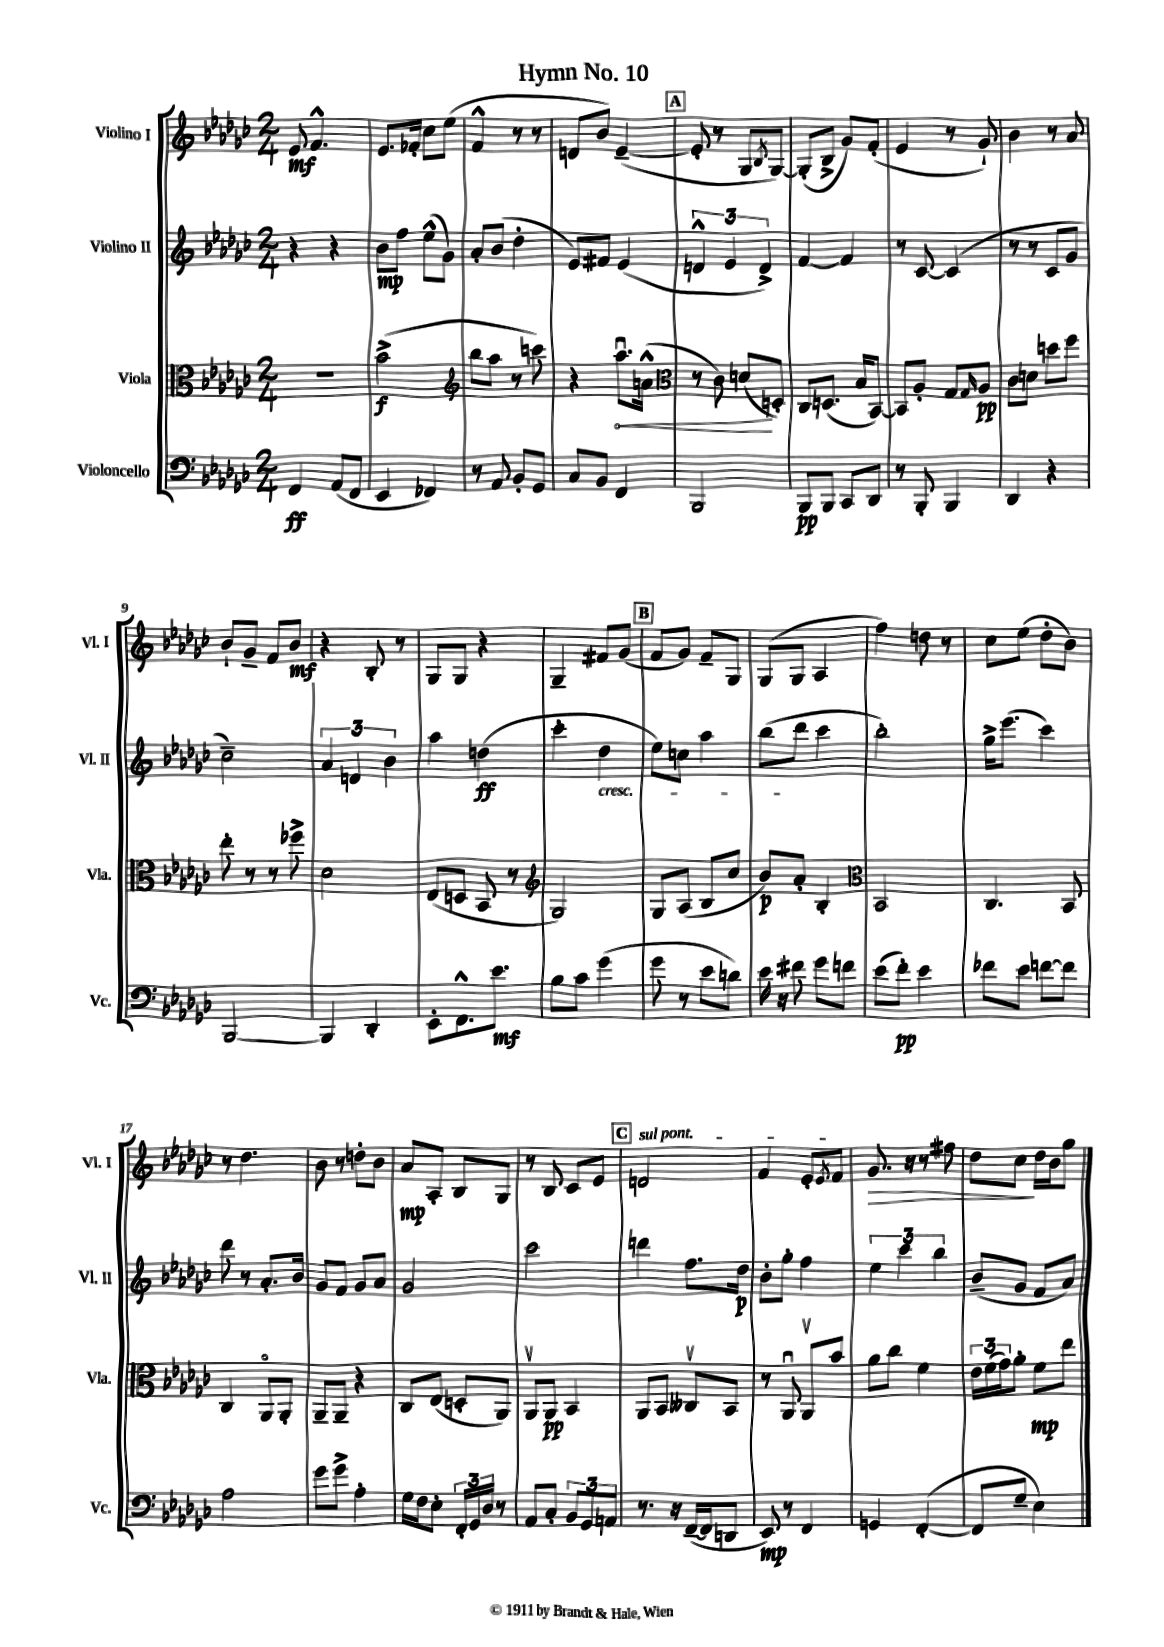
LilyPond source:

\header { title = "Hymn No. 10" }
<<
\new StaffGroup <<
\new Staff = "s0" \with { instrumentName = "Violino I" shortInstrumentName = "Vl. I" } {
    \clef treble \key ges \major \numericTimeSignature \time 2/4
    ees'8\mf f'4.-^ |
    ees'8. fes'16-. ces''8 ees''8( |
    f'4-^ r8 r8 |
    d'8 bes'8) ees'4~--( |
    \mark \markup { \box "A" } ees'8-. r8 ges8 \acciaccatura { bes8 } ges8~) |
    ges8-.( bes8-> ges'8) f'8-.( |
    ees'4 r8 ges'8-!) |
    bes'4 r8 aes'8 |
    bes'8-! ges'8-- f'8 bes'8\mf |
    r4 bes8-. r8 |
    ges8 ges8 r4 |
    ges4-- fis'8 ges'8( |
    \mark \markup { \box "B" } f'8 ges'8) f'8-- ges8 |
    ges8( ges8 aes4 |
    f''4) d''8 r8 |
    ces''8 ees''8( des''8-. bes'8) |
    r8 des''4. |
    bes'8 r8 d''8-. bes'8 |
    aes'8\mp aes8-. bes8 ges8 |
    r8 bes8 ces'8 ees'8 |
    \mark \markup { \box "C" } \once \override TextSpanner.bound-details.left.text = \markup { \italic "sul pont." } d'2\startTextSpan |
    f'4 ees'8-. \acciaccatura { ees'8 } f'8\stopTextSpan |
    ges'8.\> r16 r8 fis''8 |
    des''8 ces''8\! des''16 bes'16 ges''8 \bar "|." |
}
\new Staff = "s1" \with { instrumentName = "Violino II" shortInstrumentName = "Vl. II" } {
    \clef treble \key ges \major \numericTimeSignature \time 2/4
    r4 r4 |
    bes'8\mp f''8 ees''8-^( ges'8) |
    aes'8-. bes'8( des''4-. |
    ees'8) fis'8 ees'4( |
    \mark \markup { \box "A" } \tuplet 3/2 { d'4-^ ees'4 d'4->) } |
    f'4~ f'4 |
    r8 ces'8~ ces'4( |
    r8 r8 ces'8 ges'8 |
    ces''2--) |
    \tuplet 3/2 { aes'4 d'4 bes'4 } |
    aes''4 d''4\ff( |
    ces'''4-. des''4\cresc |
    \mark \markup { \box "B" } ees''8) c''8 aes''4 |
    bes''8( des'''8\! ces'''4 |
    bes''2-.) |
    ges''16-> ees'''8.( ces'''4) |
    des'''8 r8 aes'8.-. bes'16 |
    ges'8 f'8 ges'8 aes'8 |
    ges'2 |
    ces'''2 |
    \mark \markup { \box "C" } d'''4 f''8. des''16\p |
    bes'8-. ges''8-. f''4 |
    \tuplet 3/2 { ees''4 ces'''4 bes''4 } |
    bes'8--( ges'8 f'8 aes'8) \bar "|." |
}
\new Staff = "s2" \with { instrumentName = "Viola" shortInstrumentName = "Vla." } {
    \clef alto \key ges \major \numericTimeSignature \time 2/4
    R2 |
    bes'2->\f( |
    \clef treble bes''8 aes''8 r8 c'''8) |
    r4 \once \override Hairpin.circled-tip = ##t aes''8.\downbow\< a'16-^( |
    \mark \markup { \box "A" } \clef alto r8 ces'8) d'8\!( d8-.) |
    ces8 d8.( bes16 bes,8~) |
    bes,8 aes8-. ges8 \grace { ges16 } aes8\pp |
    ces'8 d'8 d''8 f''8 |
    ees''8-. r8 r8 fes''8-> |
    des'2 |
    ees8( d8 bes,8 r8 |
    \clef treble ges2) |
    \mark \markup { \box "B" } ges8 aes8( bes8 ces''8 |
    bes'8\p) aes'8-. bes4-. |
    \clef alto bes,2 |
    ces4. bes,8 |
    ces4 aes,8\flageolet aes,8-. |
    aes,8-- aes,8-- r4 |
    ces8 ees8( d8-. aes,8) |
    aes,8\upbow aes,8\pp bes,4 |
    \mark \markup { \box "C" } aes,8 bes,8 ceses8\upbow bes,8 |
    r8 aes,8\downbow aes,8\upbow bes'8 |
    aes'8 ces''8 f'4 |
    \tuplet 3/2 { ees'16 f'16( ges'16) } aes'8-. f'8\mp ees''8 \bar "|." |
}
\new Staff = "s3" \with { instrumentName = "Violoncello" shortInstrumentName = "Vc." } {
    \clef bass \key ges \major \numericTimeSignature \time 2/4
    f,4\ff aes,8( f,8 |
    ees,4 fes,4) |
    r8 aes,8 bes,8-. ges,8 |
    ces8 bes,8 f,4 |
    \mark \markup { \box "A" } bes,,2 |
    bes,,8\pp bes,,8 ces,8 des,8 |
    r8 bes,,8-. bes,,4 |
    des,4 r4 |
    bes,,2~ |
    bes,,4 des,4-. |
    ees,8-. f,8.-^ ees'8.\mf |
    bes8 ces'8 ges'4( |
    \mark \markup { \box "B" } ges'8 r8 ees'8 d'8) |
    ees'16 r16 fis'8 ges'8 f'8 |
    ees'8( f'8-.\pp) ees'4 |
    fes'8 ees'8 f'8~ f'8 |
    aes2 |
    ges'8 ges'8-> aes4-. |
    ges16 f16 ees8-. \tuplet 3/2 { f,16-. ges,16 des16 } r8 |
    aes,8 ces8-. \tuplet 3/2 { bes,8 ges,8 a,8 } |
    \mark \markup { \box "C" } r8. r16 f,16~--( f,16 d,8 |
    ees,8\mp) r8 f,4 |
    g,4 f,4~-.( |
    f,8 ges8-- ees4) \bar "|." |
}
>>
>>
